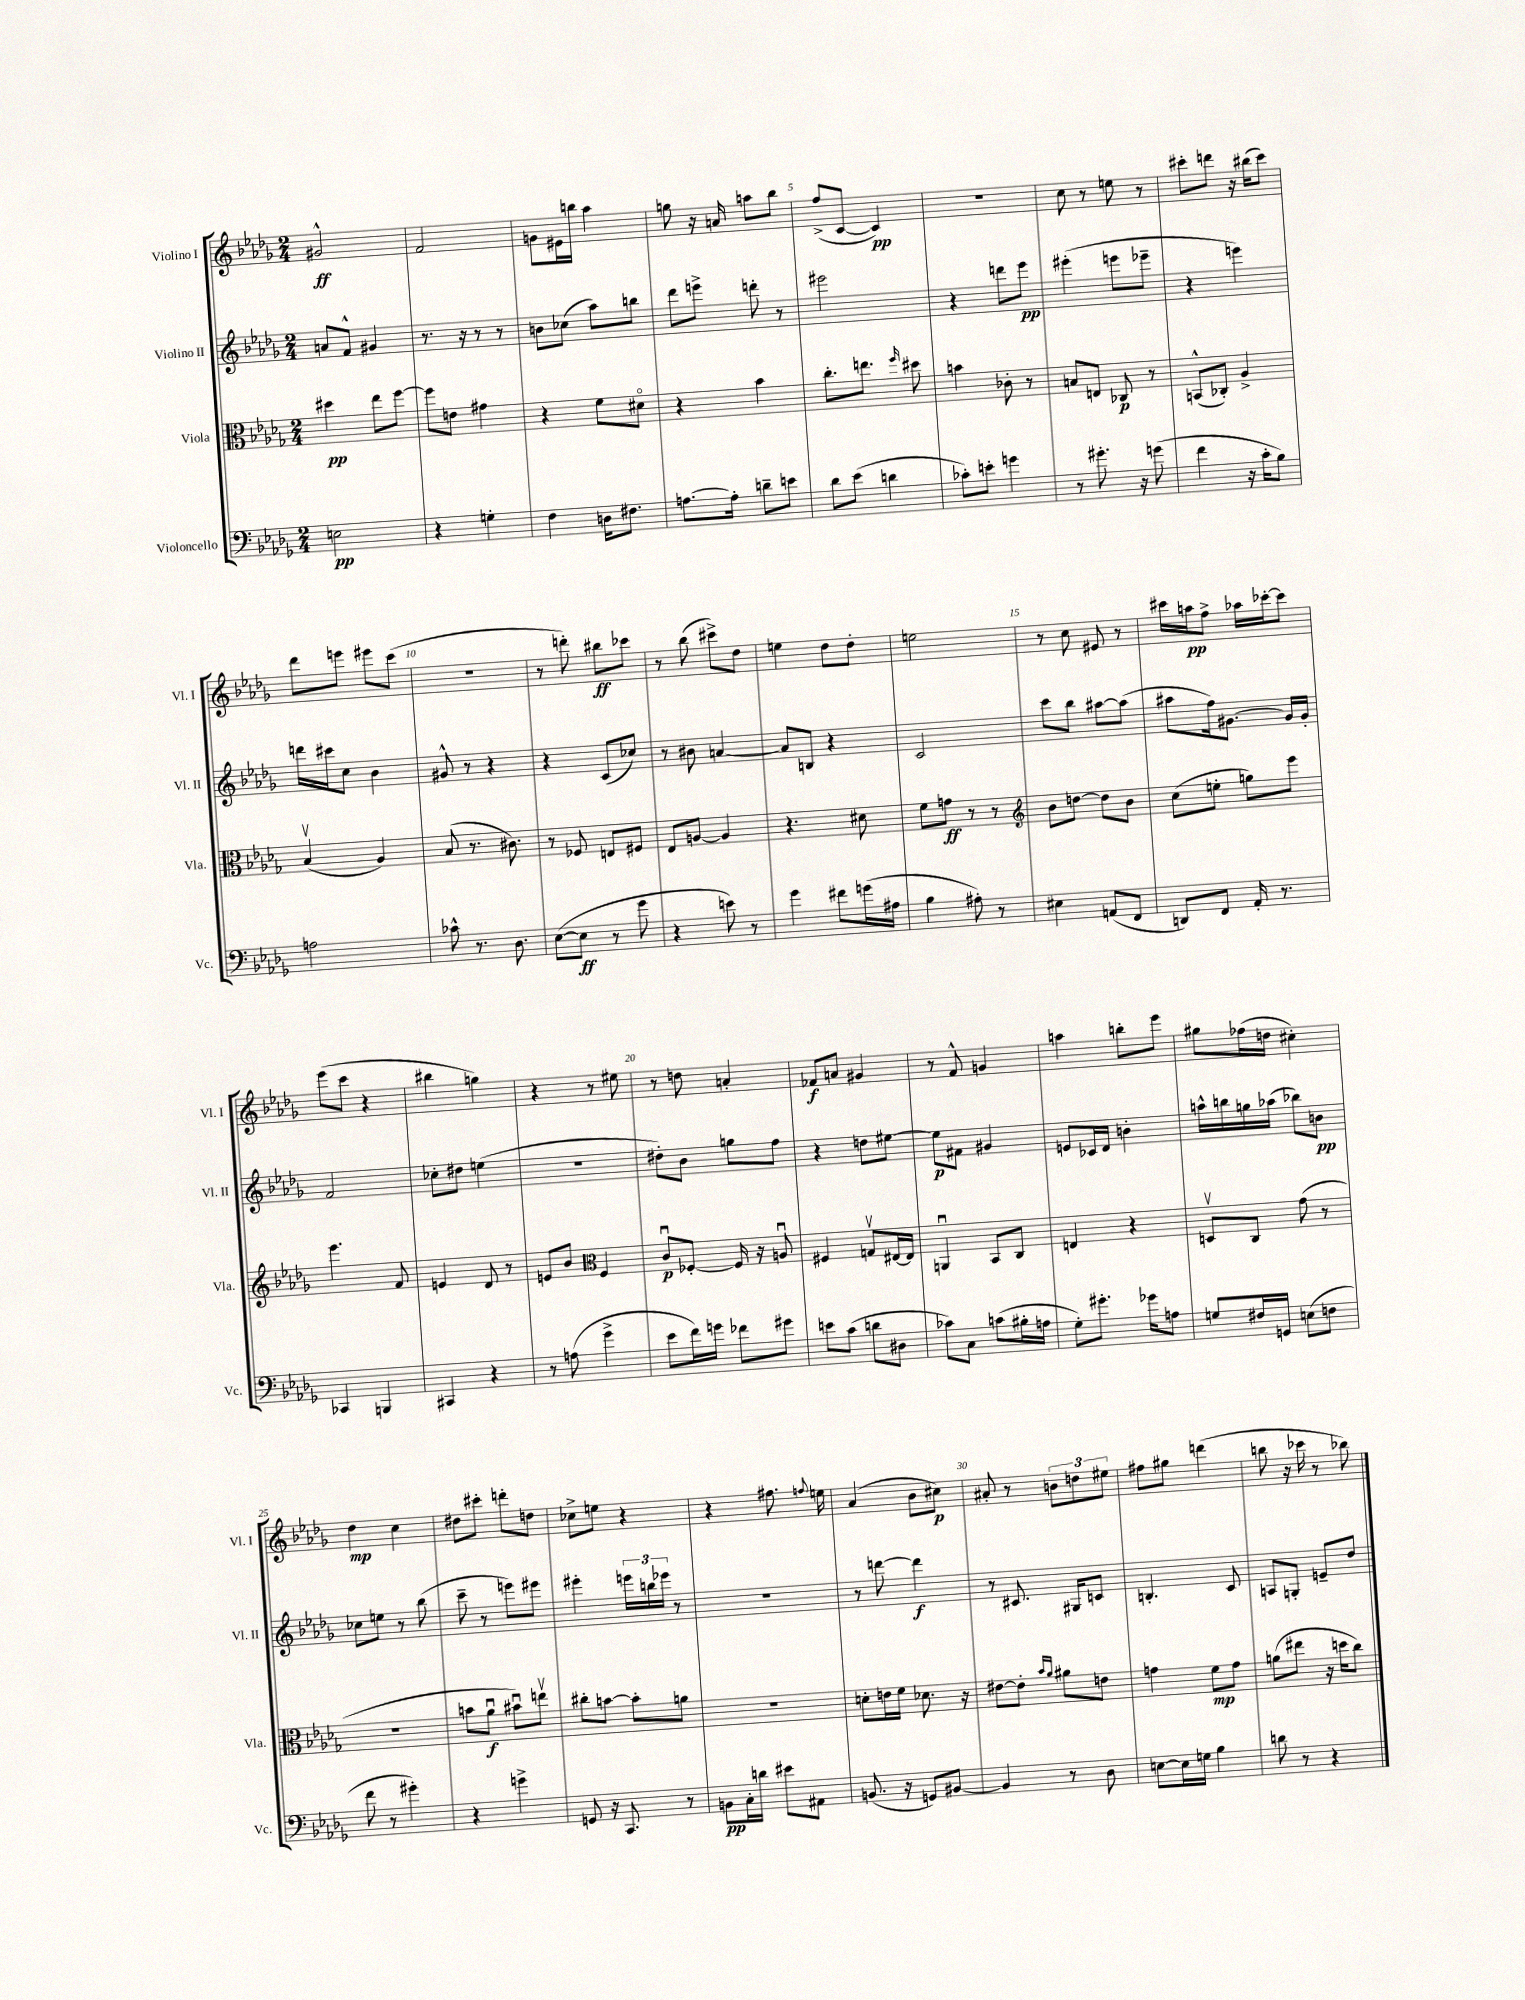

**kern	**dynam	**kern	**dynam	**kern	**dynam	**kern	**dynam
*part4	*part4	*part3	*part3	*part2	*part2	*part1	*part1
*staff4	*staff4	*staff3	*staff3	*staff2	*staff2	*staff1	*staff1
*I"Violoncello	*	*I"Viola	*	*I"Violino II	*	*I"Violino I	*
*I'Vc.	*	*I'Vla.	*	*I'Vl. II	*	*I'Vl. I	*
*clefF4	*	*clefC3	*	*clefG2	*	*clefG2	*
*k[b-e-a-d-g-]	*	*k[b-e-a-d-g-]	*	*k[b-e-a-d-g-]	*	*k[b-e-a-d-g-]	*
*M2/4	*	*M2/4	*	*M2/4	*	*M2/4	*
=1	=1	=1	=1	=1	=1	=1	=1
2En\	pp	4dd#X\	pp	8an/L	.	2g#X^^/	ff
.	.	.	.	8f^^/J	.	.	.
.	.	8ee-\L	.	4g#X/	.	.	.
.	.	[8ff\J	.	.	.	.	.
=2	=2	=2	=2	=2	=2	=2	=2
4r	.	8ff\L]	.	8.r	.	2f/	.
.	.	8en\J	.	.	.	.	.
.	.	.	.	16r	.	.	.
4Gn'\	.	4g#X\	.	8r	.	.	.
.	.	.	.	8r	.	.	.
=3	=3	=3	=3	=3	=3	=3	=3
4F\	.	4r	.	8bn\L	.	8gn\L	.
.	.	.	.	(8cc-X\J	.	16e#X\L	.
.	.	.	.	.	.	16bbn\JJ	.
16Dn\KL	.	8f\L	.	8aa-\L)	.	4aa-\	.
8.F#X\J	.	.	.	.	.	.	.
.	.	8d#X\J	.	8bbn\J	.	.	.
=4	=4	=4	=4	=4	=4	=4	=4
[8.An\L	.	4r	.	8ddd-\L	.	8ggn\	.
.	.	.	.	8eeen^\J	.	16r	.
16A'\Jk]	.	.	.	.	.	16an/	.
8dn~\L	.	4b-\	.	8dddn'\	.	8aan\L	.
8en\J	.	.	.	8r	.	8bb-\J	.
=5	=5	=5	=5	=5	=5	=5	=5
8d-\L	.	8.cc'\L	.	2eee#X\	.	(8ff^/L	.
(8e-\J	.	.	.	.	.	[8c/J	.
.	.	8.een\J	.	.	.	.	.
4dn\	.	.	.	.	.	4c/])	pp
.	.	16qqff/	.	.	.	.	.
.	.	8dd#X\	.	.	.	.	.
=6	=6	=6	=6	=6	=6	=6	=6
8c-X'\L)	.	4bn\	.	4r	.	2r	.
8en'\J	.	.	.	.	.	.	.
4gn\	.	8c-X'\	.	8dddn\L	.	.	.
.	.	8r	.	8eee-\J	pp	.	.
=7	=7	=7	=7	=7	=7	=7	=7
8r	.	8Bn/L	.	(4eee#X'\	.	8cc\	.
8.g#X'\	.	8En/J	.	.	.	8r	.
.	.	8C-X/	p	8eeen\L	.	8een\	.
16r	.	.	.	.	.	.	.
(8gn\	.	8r	.	8eee-X~\J	.	8r	.
=8	=8	=8	=8	=8	=8	=8	=8
4f\	.	(8BBn^^/L	.	4r	.	8ccc#X'\L	.
.	.	8C-X'/J)	.	.	.	8dddn\J	.
16r	.	4A-^/	.	4eeen\)	.	16r	.
16c'\KL	.	.	.	.	.	(16bb#X\KL	.
8B-\J)	.	.	.	.	.	8ccc#\J)	.
!!LO:LB:g=z
=9	=9	=9	=9	=9	=9	=9	=9
2An\	.	(4B-v/	.	16dddn\LL	.	8ddd-\L	.
.	.	.	.	16ccc#X\J	.	.	.
.	.	.	.	8cc\J	.	8eeen\J	.
.	.	4A-/)	.	4b-\	.	8eee#X\L	.
.	.	.	.	.	.	(8ccc\J	.
=10	=10	=10	=10	=10	=10	=10	=10
8c-X^^\	.	(8B-/	.	8g#X^^/	.	2r	.
8.r	.	8.r	.	8r	.	.	.
.	.	.	.	4r	.	.	.
8.D-\	.	8.c#X\)	.	.	.	.	.
=11	=11	=11	=11	=11	=11	=11	=11
([8E-\L	.	8r	.	4r	.	8r	.
8E-\J]	ff	8F-X/	.	.	.	8dddn'\)	.
8r	.	8En/L	.	(8c/L	.	8bb#X\L	ff
8g-\	.	8F#X/J	.	8cc-X/J)	.	8ccc-X\J	.
=12	=12	=12	=12	=12	=12	=12	=12
4r	.	8E-/L	.	8r	.	8r	.
.	.	[8An/J	.	8b#X\	.	(8bb-\	.
8en\)	.	4A/]	.	[4an/	.	8ccc#X^\L)	.
8r	.	.	.	.	.	8dd-\J	.
=13	=13	=13	=13	=13	=13	=13	=13
4g-\	.	4.r	.	8a/L]	.	4een\	.
.	.	.	.	8Bn/J	.	.	.
8f#X\L	.	.	.	4r	.	8dd-\L	.
(16gn\L	.	8d#X\	.	.	.	8dd-'\J	.
16A#X\JJ	.	.	.	.	.	.	.
=14	=14	=14	=14	=14	=14	=14	=14
4B-\	.	8f\L	.	2c/	.	2een\	.
.	.	8gn\J	ff	.	.	.	.
8A#X'\)	.	8r	.	.	.	.	.
8r	.	8r	.	.	.	.	.
=15	=15	=15	=15	=15	=15	=15	=15
*	*	*clefG2	*	*	*	*	*
4E#X\	.	8b-\L	.	8ccc\L	.	8r	.
.	.	[8ddn\J	.	8bb-\J	.	8cc\	.
(8AAn/L	.	8dd\L]	.	[8aa#X\L	.	8e#X/	.
8FF/J	.	8b-\J	.	(8aa#\J]	.	8r	.
=16	=16	=16	=16	=16	=16	=16	=16
8DDn/L)	.	(8cc\L	.	8aa#X\L	.	16ccc#X\LL	.
.	.	.	.	.	.	16aan\J	pp
8FF/J	.	8een'\J	.	16ff\k)	.	8ff^\J	.
.	.	.	.	[8.g#X\J	.	.	.
16AA-'/	.	8ggn\L)	.	.	.	16aa-X\LL	.
8.r	.	.	.	.	.	[16ccc-X'\J	.
.	.	8eee-\J	.	16g#/LL]	.	8ccc-\J]	.
.	.	.	.	16g#'/JJ	.	.	.
!!LO:LB:g=z
=17	=17	=17	=17	=17	=17	=17	=17
4CC-X/	.	4.eee-\	.	2f/	.	(8eee-\L	.
.	.	.	.	.	.	8ccc\J	.
4BBBn/	.	.	.	.	.	4r	.
.	.	8f/	.	.	.	.	.
=18	=18	=18	=18	=18	=18	=18	=18
4CC#X/	.	4en/	.	8cc-X'\L	.	4bb#X\	.
.	.	.	.	8dd#X\J	.	.	.
4r	.	8d-/	.	(4een\	.	4ggn\)	.
.	.	8r	.	.	.	.	.
=19	=19	=19	=19	=19	=19	=19	=19
8r	.	8en/L	.	2r	.	4r	.
(8An\	.	8b-/J	.	.	.	.	.
*	*	*clefC3	*	*	*	*	*
4g-^\	.	4F/	.	.	.	8r	.
.	.	.	.	.	.	8ee#X\	.
=20	=20	=20	=20	=20	=20	=20	=20
8e-\L	.	8cu/L	p	8dd#X'\L)	.	8r	.
16f\L)	.	[8F-X'/J	.	8b-\J	.	8ddn\	.
16gn\JJ	.	.	.	.	.	.	.
8f-X\L	.	16F-/]	.	8ggn\L	.	4an'/	.
.	.	16r	.	.	.	.	.
8g#X\J	.	8Anu/	.	8ff\J	.	.	.
=21	=21	=21	=21	=21	=21	=21	=21
8en\L	.	4F#X/	.	4r	.	8f-X/L	f
(8c\J	.	.	.	.	.	8an/J	.
8dn\L	.	8Gnv/L	.	8ddn\L	.	4g#X/	.
8D#X\J	.	[16E#X/L	.	[8ee#X\J	.	.	.
.	.	16E#/JJ]	.	.	.	.	.
=22	=22	=22	=22	=22	=22	=22	=22
8c-X\L)	.	4AAnu/	.	8ee#\L]	p	8r	.
8C\J	.	.	.	8f#X\J	.	8f^^/	.
(8cn\L	.	8BB-/L	.	4g#X/	.	4gn/	.
16B#X'\L	.	8C/J	.	.	.	.	.
16An\JJ	.	.	.	.	.	.	.
=23	=23	=23	=23	=23	=23	=23	=23
8G-'\L)	.	4En/	.	8en/L	.	4aan\	.
8.g#X'\J	.	.	.	16c-X/L	.	.	.
.	.	.	.	16d-/JJ	.	.	.
.	.	4r	.	4bn'\	.	8bbn'\L	.
16g-X\KL	.	.	.	.	.	.	.
8An\J	.	.	.	.	.	8eee-\J	.
=24	=24	=24	=24	=24	=24	=24	=24
8Gn/L	.	8Dnv/L	.	16aan^^\LL	.	8gg#X\L	.
.	.	.	.	16bbn\	.	.	.
16F#X/L	.	8C/J	.	16ggn\	.	(16ff-X\L	.
16GGn/JJ	.	.	.	(16aa-X\JJ	.	16ddn\JJ	.
(8En\L	.	(8g-\	.	8bb-X\L)	.	4cc#X'\)	.
8Fn\J	.	8r	.	8bn\J	pp	.	.
!!LO:LB:g=z
=25	=25	=25	=25	=25	=25	=25	=25
8f\	.	2r	.	8cc-X\L	.	4dd-\	mp
8r	.	.	.	8een\J	.	.	.
4g#X'\)	.	.	.	8r	.	4cc\	.
.	.	.	.	(8bb-\	.	.	.
=26	=26	=26	=26	=26	=26	=26	=26
4r	.	8bn\L	.	8ccc~\	.	8dd#X\L	.
.	.	8a-u\J	f	8r	.	8ccc#X'\J	.
4gn^\	.	8b#Xu\L)	.	8eeen\L)	.	8dddn'\L	.
.	.	8eenv\J	.	8eee#X\J	.	8ddn\J	.
=27	=27	=27	=27	=27	=27	=27	=27
8GGn/	.	8cc#X'\L	.	4eee#X'\	.	8cc-X^\L	.
16r	.	[8bn\J	.	.	.	8een\J	.
8.CC/	.	.	.	.	.	.	.
.	.	8b'\L]	.	24eeen\LL	.	4r	.
.	.	.	.	24bbn\	.	.	.
.	.	.	.	24eee-X\JJ	.	.	.
8r	.	8an\J	.	8r	.	.	.
=28	=28	=28	=28	=28	=28	=28	=28
8BBn\L	pp	2r	.	2r	.	4r	.
16C'\L	.	.	.	.	.	.	.
16dn\JJ	.	.	.	.	.	.	.
8e#X\L	.	.	.	.	.	8.ff#X\	.
8AA#X\J	.	.	.	.	.	.	.
.	.	.	.	.	.	8qqffn/	.
.	.	.	.	.	.	16een\	.
=29	=29	=29	=29	=29	=29	=29	=29
(8.BBn/	.	8dn'\L	.	8r	.	(4a-/	.
.	.	16en\L	.	[8dddn\	.	.	.
16r	.	16f\JJ	.	.	.	.	.
8GGn/L)	.	8.d-X\	.	4ddd\]	f	8b-\L	.
[8BB#X/J	.	.	.	.	.	8cc#X\J)	p
.	.	16r	.	.	.	.	.
=30	=30	=30	=30	=30	=30	=30	=30
4BB#/]	.	[8e#X\L	.	8r	.	8a#X'/	.
.	.	8e#'\J]	.	8.c#X/	.	8r	.
.	.	16qqb-/LL	.	.	.	.	.
.	.	16qqa-/JJ	.	.	.	.	.
8r	.	8a#X\L	.	.	.	12bn\L	.
.	.	.	.	16G#X/KL	.	.	.
.	.	.	.	.	.	12ddn\	.
8D-\	.	8en\J	.	8cn/J	.	.	.
.	.	.	.	.	.	12ee#X\J	.
=31	=31	=31	=31	=31	=31	=31	=31
[8En\L	.	4gn\	.	4.Bn'/	.	8ff#X\L	.
16E\L]	.	.	.	.	.	8gg#X\J	.
16Gn\JJ	.	.	.	.	.	.	.
4B-\	.	8f\L	mp	.	.	(4dddn\	.
.	.	8g\J	.	8c/	.	.	.
=32	=32	=32	=32	=32	=32	=32	=32
8dn\	.	(8an\L	.	8An/L	.	8bbn\	.
8r	.	8ee#X\J	.	8Gn'/J	.	16r	.
.	.	.	.	.	.	16ccc-X\	.
4r	.	16r	.	8en~/L	.	8r	.
.	.	16ddn\KL	.	.	.	.	.
.	.	8cc\J)	.	8dd-/J	.	8bb-X\)	.
==	==	==	==	==	==	==	==
*-	*-	*-	*-	*-	*-	*-	*-
